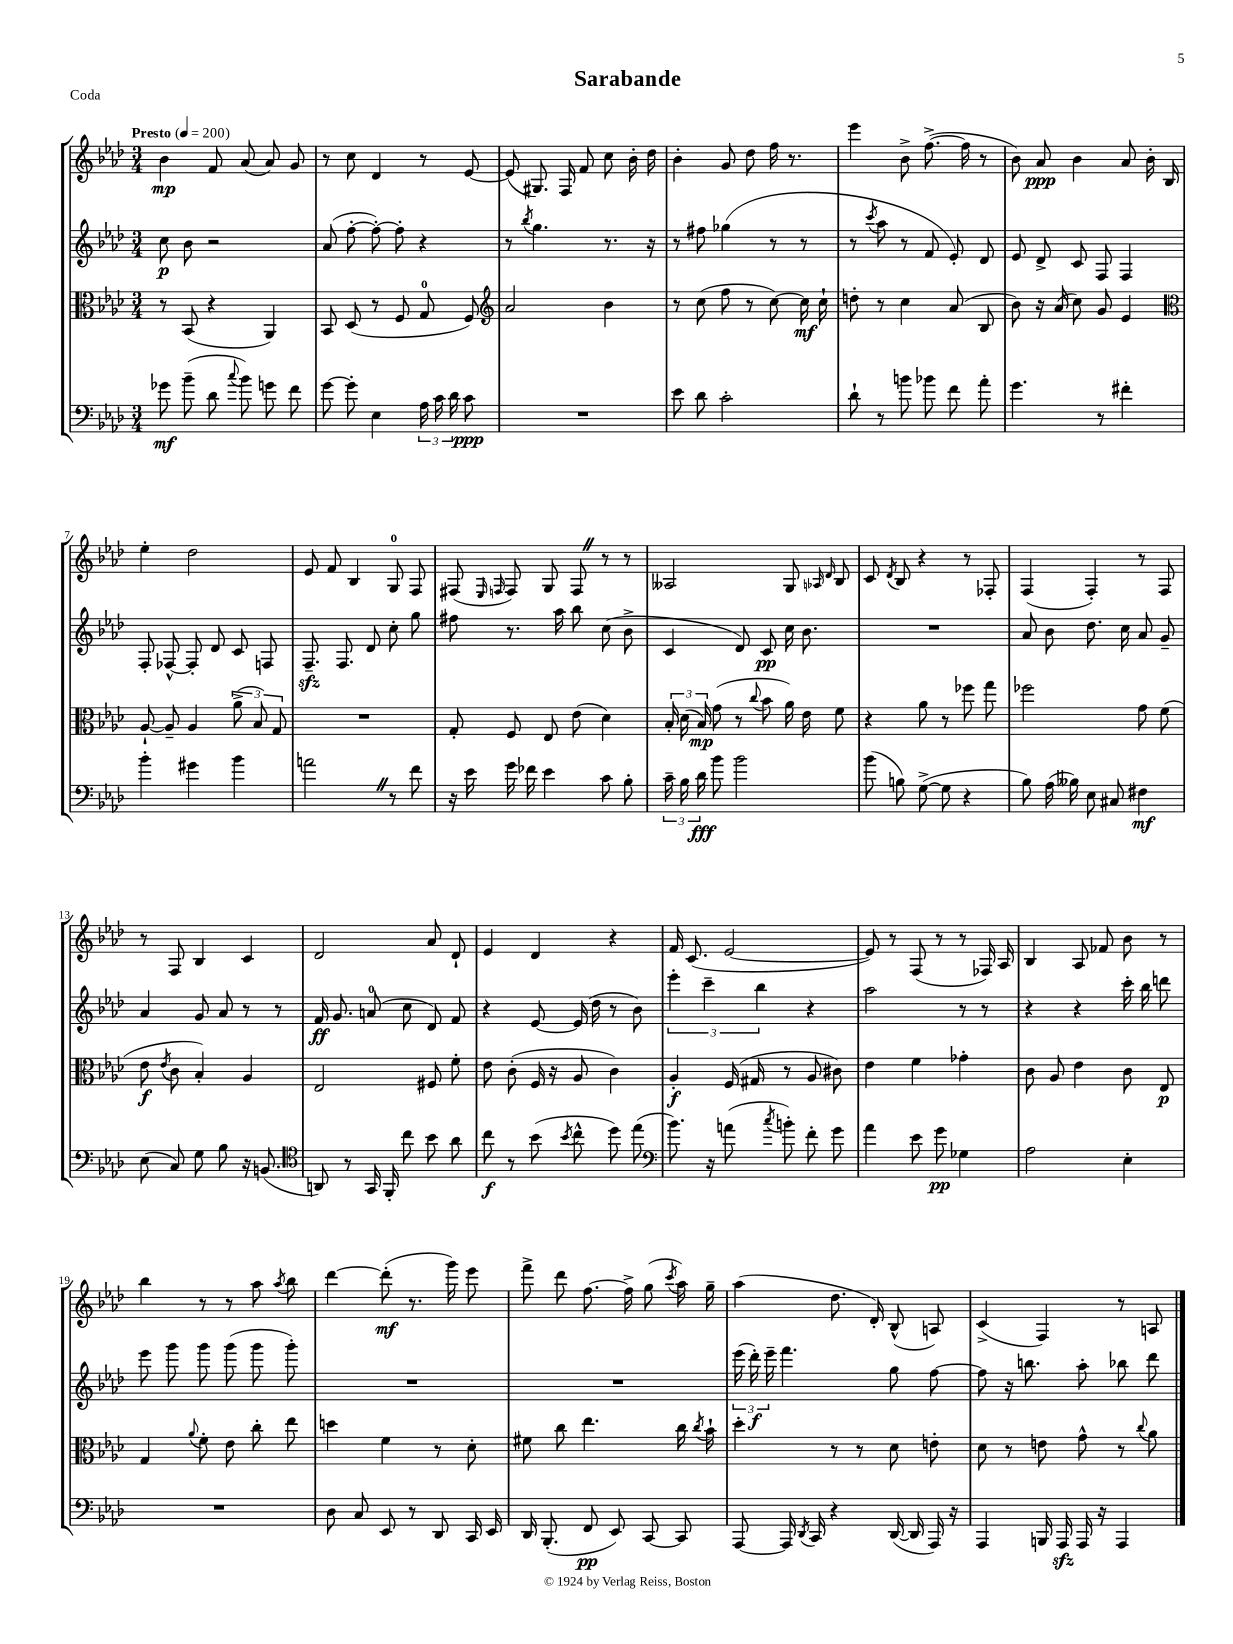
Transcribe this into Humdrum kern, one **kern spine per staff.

**kern	**kern	**kern	**kern
*staff4	*staff3	*staff2	*staff1
*clefF4	*clefC3	*clefG2	*clefG2
*k[b-e-a-d-]	*k[b-e-a-d-]	*k[b-e-a-d-]	*k[b-e-a-d-]
*M3/4	*M3/4	*M3/4	*M3/4
*MM200	*MM200	*MM200	*MM200
8g-	8r	8cc	4b-
(8b-~	(8BB-	8b-	.
8d-	4r	2r	8f
8qqcc	.	.	.
8b-)	.	.	(8a-
8g	4AA-)	.	8a-)
8f	.	.	8g
=	=	=	=
[8g	8BB-	(8a-	8r
8g']	(8D-	[8ff'	8cc
4E-	8r	8ff'_)	4d-
.	8F	8ff']	.
24A-	8G	4r	8r
24c	.	.	.
24d-	.	.	.
8c	8F)	.	[8e-
=	=	=	=
*	*clefG2	*	*
2.r	2a-	8r	(8e-]
.	.	8qbb-	.
.	.	4.gg	8.G#)
.	.	.	16F
.	.	.	8f
.	4b-	8.r	8cc
.	.	.	16b-'
.	.	16r	16dd-
=	=	=	=
8e-	8r	8r	4b-'
8d-	(8cc	8ff#	.
2c'	8ff	(4gg-	8g
.	8r	.	8dd-
.	[8cc)	8r	16ff
.	.	.	8.r
.	16cc]	8r	.
.	16cc`	.	.
=	=	=	=
8d-`	8dd'	8r	4eee-
.	.	8qccc	.
8r	8r	8aa-	.
8b	4cc	8r	8b-^
8b-	.	8f	([8.ff^
8f	(8a-	8e-')	.
.	.	.	16ff]
8a-'	8B-	8d-	8r
=	=	=	=
4.g	8b-)	8e-	8b-)
.	16r	8d-^	8a-
.	(16a-	.	.
.	8cc)	8c	4b-
8r	8g	8F	.
4f#'	4e-	4F	8a-
.	.	.	16b-'
.	.	.	16B-
=	=	=	=
*	*clefC3	*	*
4b-'	[8A-`	8F'	4ee-'
.	8A-~]	[8F-^^	.
4g#	4A-	8F-']	2dd-
.	.	8d-	.
4b-	(12a-^	8c	.
.	12B-)	.	.
.	.	8F	.
.	12G	.	.
=	=	=	=
2a	2.r	8.F~	8e-
.	.	.	8f
.	.	8.F	.
.	.	.	4B-
.	.	8d-	.
8r	.	8cc'	8G
8f	.	8gg	8F
=	=	=	=
16r	8G'	8ff#	(8F#
16e-	.	.	.
.	.	.	16qqE-
.	.	.	16qqF
16g	8F	8.r	8F)
16f-	.	.	.
4e-	8E-	.	8G
.	.	16aa-	.
.	(8e-	8bb-	8F
8c	4d-)	(8cc	8r
8B-'	.	8b-^	8r
=	=	=	=
24c~	24B-'	4c	2A--
24B-	(24d-	.	.
24d-	24B-)	.	.
8b-	(8g	.	.
2b-	8r	8d-)	.
.	8qqcc	.	.
.	8b-	8c	.
.	16a-)	16cc	8G
.	16e-	8.b-	.
.	.	.	16qqA-
.	.	.	16qqd-
.	8f	.	8B-
=	=	=	=
(8b-	4r	2.r	8c
.	.	.	8qd-
8B)	.	.	8B-
([8G^	8a-	.	4r
8G]	8r	.	.
4r	8ff-	.	8r
.	8gg	.	8F-'
=	=	=	=
8B-)	2ff-	8a-	(4F
(16A-	.	8b-	.
16B--)	.	.	.
8E-	.	8.dd-	4F')
8C#	.	.	.
.	.	16cc	.
4F#	8g	8a-	8r
.	(8f	8g~	8F
=	=	=	=
(8E-	8e-	4a-	8r
.	8qe-	.	.
8C)	8c	.	8F
8G	4B-')	8g	4B-
8B-	.	8a-	.
16r	4A-	8r	4c
(8.BB	.	.	.
.	.	8r	.
=	=	=	=
*clefC4	*	*	*
8AA)	2E-	16f	2d-
.	.	8.g	.
8r	.	.	.
16GG	.	(8a	.
16FF'	.	.	.
8cc	.	8cc	.
8b-	8F#	8d-)	8a-
8a-	8f'	8f	8d-`
=	=	=	=
8cc	8e-	4r	4e-
8r	(8c'	.	.
(8b-	16F	[8e-	4d-
.	16r	.	.
8qb-	.	.	.
8cc^^	8A-	(16e-]	.
.	.	16dd-	.
8dd-)	4c)	8r	4r
(8ee-	.	8b-)	.
=	=	=	=
*clefF4	*	*	*
8.b-)	4A-'	6eee-'	16f
.	.	.	(8.c
.	.	6ccc~	.
16r	.	.	.
(8a	(16F	.	[2e-
.	16G#	.	.
.	.	6bb-	.
8qcc	.	.	.
8b')	8r	.	.
8f'	8A-	4r	.
8g	8c#)	.	.
=	=	=	=
4a-	4e-	2aa-	8e-])
.	.	.	8r
8e-	4f	.	(8F
8g	.	.	8r
4G-	4g-'	8r	8r
.	.	8r	16F-)
.	.	.	16A-
=	=	=	=
2A-	8c	4r	4B-
.	8A-	.	.
.	4e-	4r	8A-
.	.	.	8f-
4E-'	8c	16ccc'	8b-
.	.	16bb-	.
.	8E-	8ddd	8r
=	=	=	=
2.r	4G	8eee-	4bb-
.	.	8ggg	.
.	8qqa-	.	.
.	8f'	8ggg	8r
.	8e-	(8ggg	8r
.	8cc'	8ggg	8aa-
.	.	.	8qaa-
.	8ee-	8ggg')	8bb-
=	=	=	=
8D-	4dd	2.r	[4ddd-
8C	.	.	.
8EE-	4f	.	(8ddd-']
8r	.	.	8.r
8DD-	8r	.	.
.	.	.	16ggg)
16CC	8d-'	.	8eee-
16EE-	.	.	.
=	=	=	=
16DD-	8f#	2.r	8fff^
(8.BBB-'	.	.	.
.	8cc	.	8ddd-
8FF	4.ee-	.	[8.ff
8EE-)	.	.	.
.	.	.	16ff^]
[8CC	.	.	(8gg
.	.	.	8qccc
8CC]	16cc	.	16aa-)
.	8qcc	.	.
.	16b-`	.	16gg~
=	=	=	=
[8AAA-	4dd-'	(24eee-	(4aa-
.	.	24ddd-')	.
.	.	24eee-~	.
16AAA-]	.	4.fff	.
8qDD-	.	.	.
16CC	.	.	.
4r	8r	.	8.dd-
.	8r	.	.
.	.	.	16d-')
([16DD-	8d-	8gg	(8B-^^
16DD-]	.	.	.
16AAA-)	8e'	[8ff	8A)
16r	.	.	.
=	=	=	=
4AAA-	8d-	8ff]	(4c^
.	8r	16r	.
.	.	8.bb	.
16BBB	8e	.	4F)
16AAA-	.	.	.
16AAA-	8g^^	8aa-'	.
16r	.	.	.
4AAA-	8r	8bb-	8r
.	8qqcc	.	.
.	8a-	8ddd-	8A
==	==	==	==
*-	*-	*-	*-
